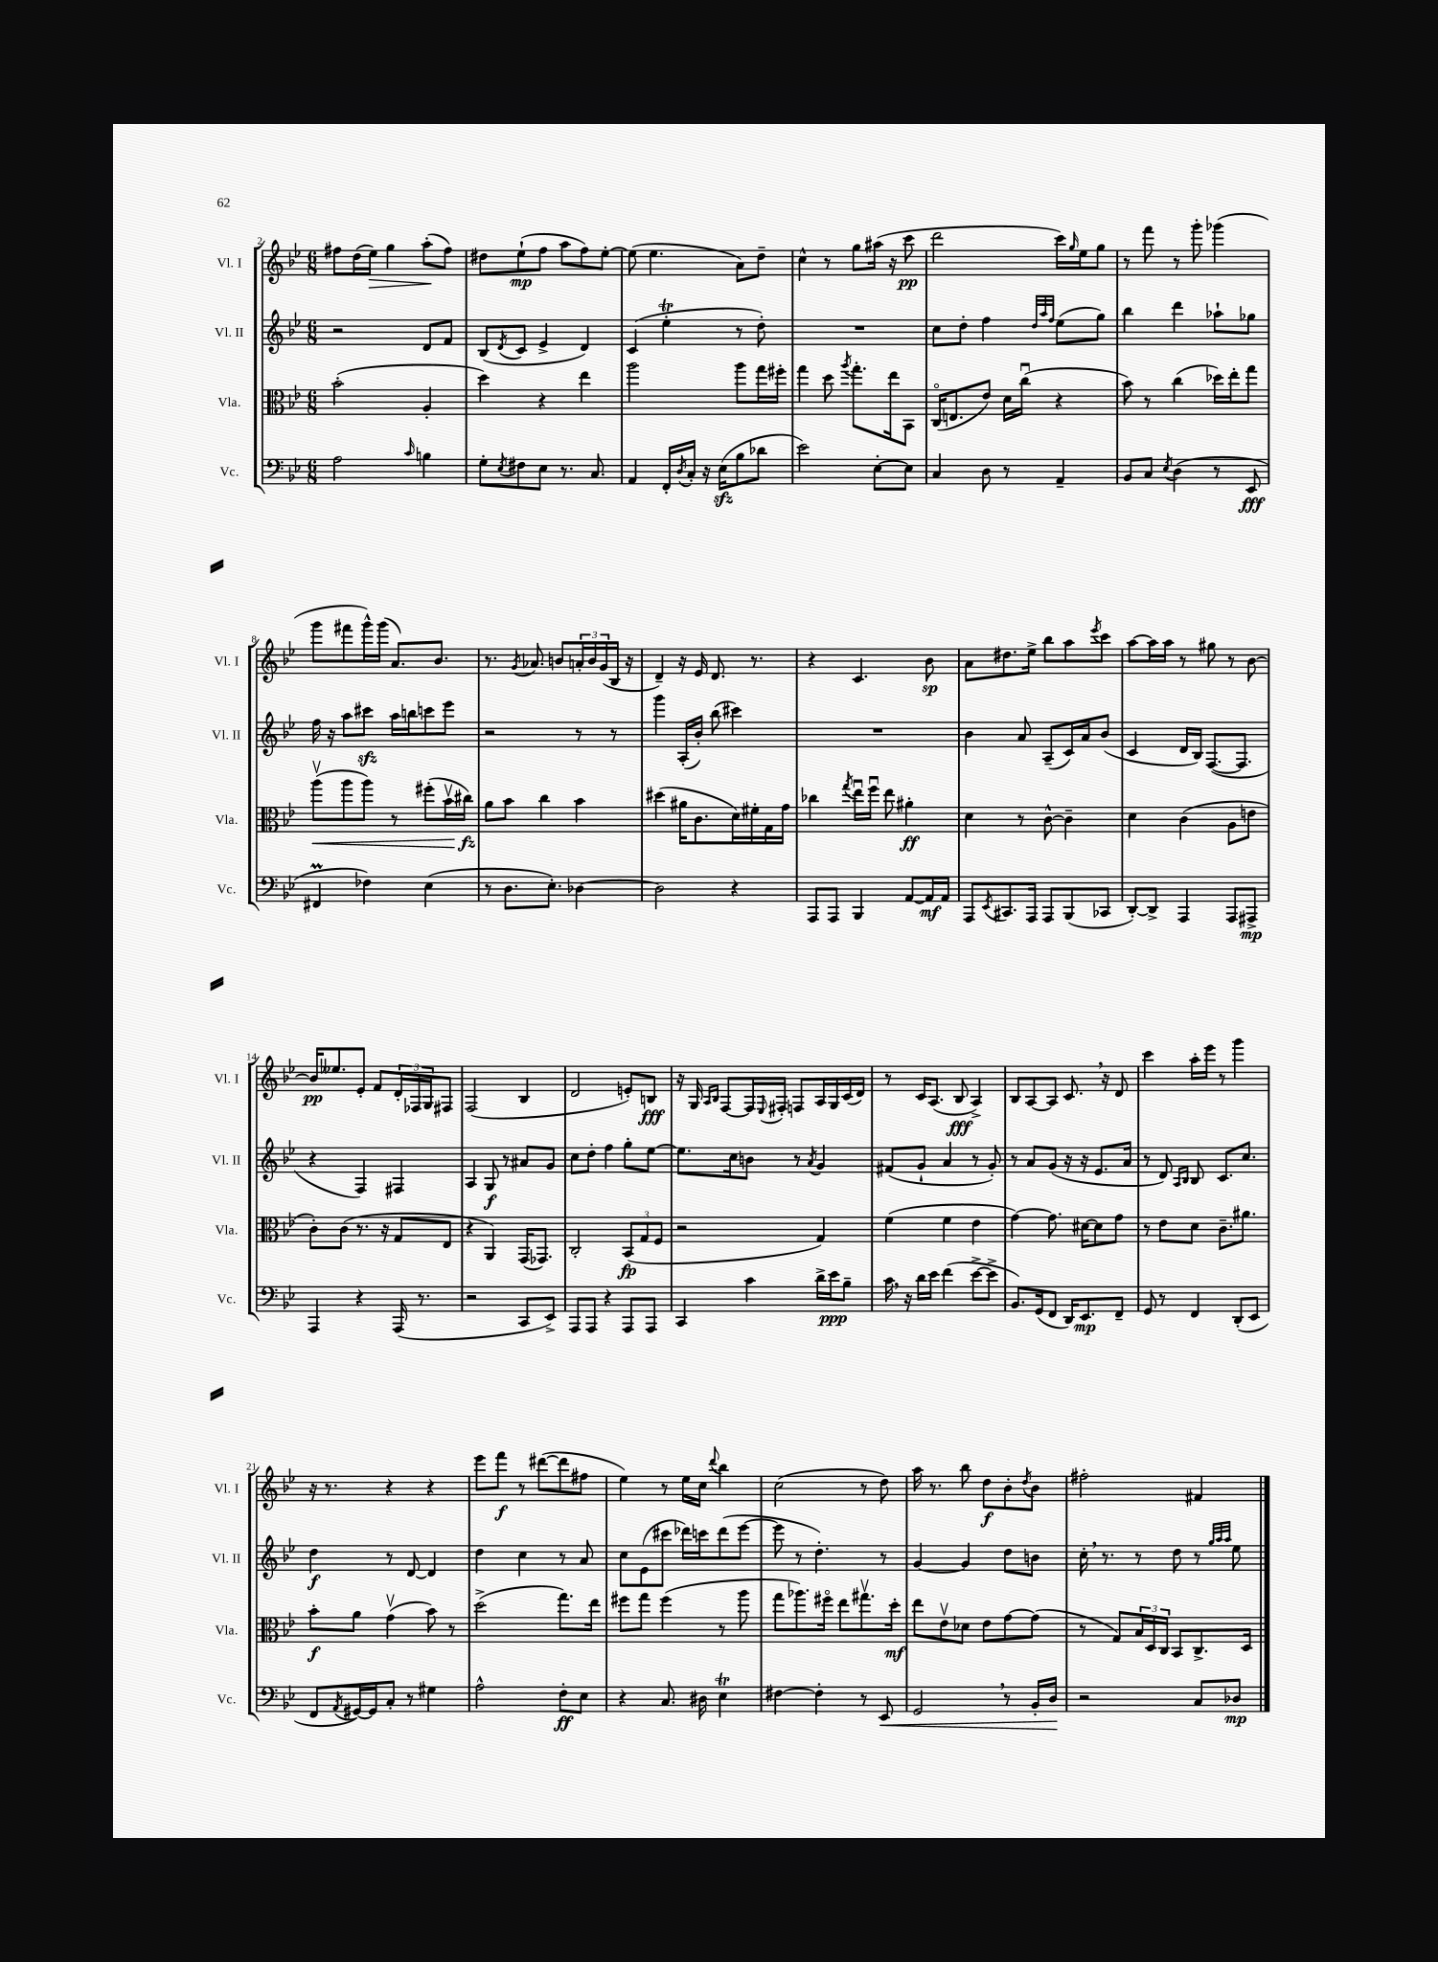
<<
\new StaffGroup <<
\new Staff = "s0" \with { instrumentName = "Vl. I" shortInstrumentName = "Vl. I" } {
    \clef treble \key bes \major \numericTimeSignature \time 6/8
    fis''8 d''16( ees''16\>) g''4 a''8-.\!( fis''8) |
    dis''8 ees''8-!\mp( f''8 a''8 f''8) ees''8~-. |
    ees''8( ees''4. a'8) d''8-- |
    c''4-^ r8 g''8 ais''16( r16 c'''8\pp |
    d'''2 c'''16) \grace { g''16 } ees''16 g''8 |
    r8 f'''8 r8 g'''8-. ges'''4( |
    g'''8 fis'''8 g'''16-^) g'''16( a'8.) bes'8. |
    r8. \acciaccatura { g'8 } aes'8. b'8 \tuplet 3/2 { a'16-. b'16 g'16( } bes16 r16 |
    d'4--) r16 ees'16 d'8. r8. |
    r4 c'4. bes'8\sp |
    a'8 dis''8. ees''16-> bes''8 a''8 \acciaccatura { ees'''8 } c'''8 |
    a''8~ a''16 a''16 r8 gis''8 r8 bes'8~ |
    bes'16\pp eeses''8. ees'8-. f'8 \tuplet 3/2 { d'16-. fes16 g16 } fis8 |
    f2( bes4 |
    d'2 e'8-.) b8\fff |
    r16 g16 \grace { a16 bes16 } f8~ f16 \appoggiatura { ees8 } fis16-. f8 a16 g16 c'16( d'16) |
    r8 c'16 a8.( bes8\fff a4->) |
    bes8 a8~ a8 c'8. \breathe r16 d'8 |
    c'''4 a''16-. ees'''16 r8 g'''4 |
    r16 r8. r4 r4 |
    ees'''8 f'''8\f r8 dis'''8~( dis'''8 fis''8 |
    ees''4) r8 ees''16 c''16 \appoggiatura { d'''8 } bes''4 |
    c''2( r8 d''8) |
    a''16 r8. bes''8 d''8\f bes'8-. \acciaccatura { d''8 } bes'8 |
    fis''2-. fis'4 \bar "|." |
}
\new Staff = "s1" \with { instrumentName = "Vl. II" shortInstrumentName = "Vl. II" } {
    \clef treble \key bes \major \numericTimeSignature \time 6/8
    r2 d'8 f'8 |
    bes8( \acciaccatura { d'8 } c'8 ees'4-> d'4) |
    c'4( ees''4-.\trill r8 d''8-.) |
    R2. |
    c''8 d''8-. f''4 \grace { d''32 a''32 f''32 } ees''8( g''8) |
    bes''4 d'''4 aes''8-! ges''8 |
    f''16 r16 a''8 cis'''8\sfz a''16 b''16 c'''8 ees'''8 |
    r2 r8 r8 |
    g'''4 a16-.( bes'16-.) bes''8( cis'''4) |
    R2. |
    bes'4 a'8 a8--( c'16) a'16 bes'8( |
    c'4 d'16 bes16) f8.~( f8. |
    r4 f4) fis4 |
    a4 g8\f r8 ais'8 g'8 |
    c''8 d''8-. f''4 g''8-. ees''8~ |
    ees''8. c''16 b'8 r8 \acciaccatura { a'8 } g'4 |
    fis'8( g'8-! a'4 r8 g'8-.) |
    r8 a'8 g'8( r16 r16 ees'8. a'16 |
    r8 d'8) \grace { a16 bes16 } bes8 c'8. c''8. |
    d''4\f r8 d'8~ d'4 |
    d''4 c''4 r8 a'8 |
    c''8 ees'8( cis'''8 des'''16) c'''16 des'''8( ees'''8~ |
    ees'''8 r8 d''4.-.) r8 |
    g'4~ g'4 d''8 b'8 |
    c''16-. \breathe r8. r8 d''8 r8 \grace { g''32 a''32 a''32 } ees''8 \bar "|." |
}
\new Staff = "s2" \with { instrumentName = "Vla." shortInstrumentName = "Vla." } {
    \clef alto \key bes \major \numericTimeSignature \time 6/8
    bes'2-.( a4-. |
    d''4) r4 ees''4 |
    a''2 a''8 g''16 fis''16-. |
    g''4 d''8 \acciaccatura { a''8 } g''8.-. ees''16 bes,8 |
    c16\flageolet( e8. ees'8) d'16 c''16\downbow( r4 |
    bes'8) r8 c''4( des''16) ees''16-. g''8 |
    a''8\upbow\<( a''8 a''8) r8 fis''8-.( bes'16\upbow cis''16\fz\!) |
    a'8 bes'8 c''4 bes'4 |
    dis''4( ais'16 c'8. d'16) fis'16-. g16 g'16 |
    ces''4 \acciaccatura { g''8 } ees''16\downbow f''16\downbow ees''8 ais'4-.\ff |
    d'4 r8 c'8~-^ c'4-- |
    d'4 c'4( a8 e'8 |
    c'8-.) c'8( r8. r16 g8 ees8 |
    r4 a,4) g,16( ges,8.) |
    c2-. \tuplet 3/2 { bes,8\fp( g8 f8 } |
    r2 g4) |
    f'4( f'4 ees'4 |
    g'4~) g'8. dis'16~ dis'8 g'8 |
    r8 ees'8 d'8 c'8.-- ais'8. |
    bes'8-.\f a'8 g'4\upbow( bes'8) r8 |
    d''2->( g''8.) ees''16 |
    fis''8 g''8 fis''4( r8 a''8 |
    g''8 aes''8.) fis''16\flageolet ees''8 gis''8.\upbow d''16-.\mf |
    ees''8 ees'8\upbow des'8 ees'8 g'8~ g'8( |
    r8 g8) \tuplet 3/2 { bes16 d16 c16 } bes,8 c8.-> d16 \bar "|." |
}
\new Staff = "s3" \with { instrumentName = "Vc." shortInstrumentName = "Vc." } {
    \clef bass \key bes \major \numericTimeSignature \time 6/8
    a2 \grace { c'16 } b4 |
    g8-. \acciaccatura { ees8 } fis8 ees8 r8. c8. |
    a,4 f,16-. \acciaccatura { d8 } c16-. r16 ees16\sfz( bes8 des'8 |
    ees'2) ees8~-. ees8 |
    c4 d8 r8 a,4-- |
    bes,8 c8 \acciaccatura { ees8 } d4( r8 ees,8\fff |
    fis,4\prall fes4) ees4( |
    r8 d8. ees8.-.) des4~ |
    des2 r4 |
    a,,8 a,,8 bes,,4 a,8~ a,16\mf a,16 |
    a,,8 \acciaccatura { ees,8 } cis,8. a,,16 a,,8 bes,,8( ces,8 |
    d,8~-.) d,8-> a,,4 a,,8 ais,,8->\mp |
    a,,4 r4 a,,16( r8. |
    r2 c,8 ees,8->) |
    a,,8 a,,8 r4 a,,8 a,,8 |
    c,4 c'4 d'16-> ees'16\ppp bes8-- |
    c'16 \breathe r16 d'16 ees'16 f'4( ees'8~-> ees'8-> |
    bes,8.) g,16( f,8 d,16) ees,8.\mp f,8-- |
    g,8 r8 f,4 d,8-.( ees,8 |
    f,8 \acciaccatura { a,8 } gis,16~) gis,16 c8-. r8 gis4 |
    a2-^ f8-.\ff ees8 |
    r4 c8. dis16 ees4\trill |
    fis4~ fis4-. r8 ees,8\< |
    g,2 \breathe r8 bes,16-. d16\! |
    r2 c8 des8\mp \bar "|." |
}
>>
>>
\layout { \context { \Score currentBarNumber = #2 } }
